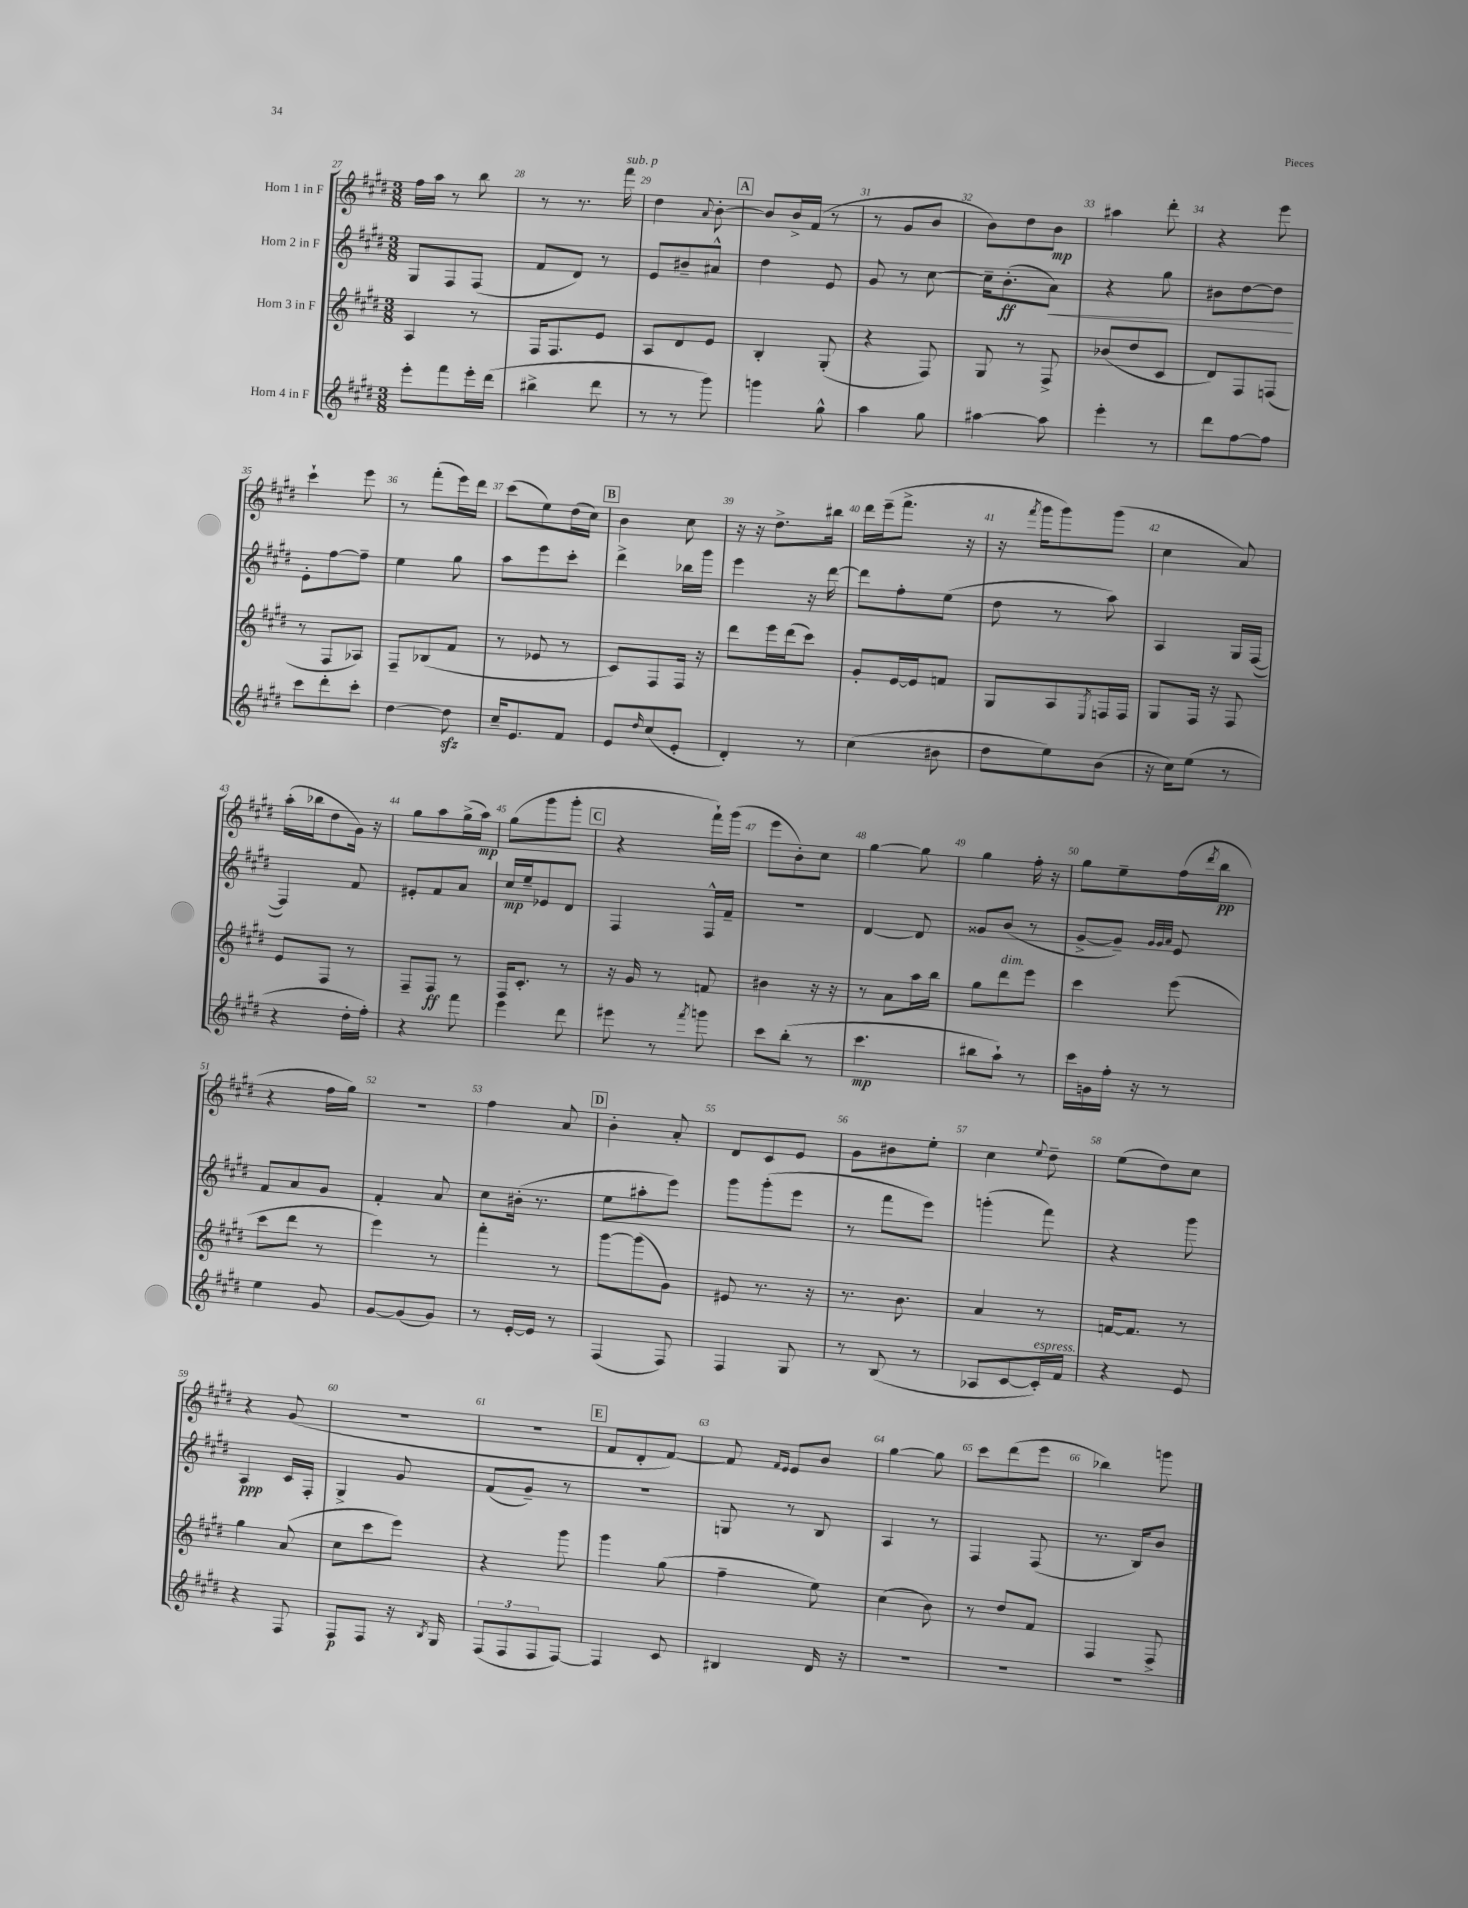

**kern	**kern	**kern	**kern
*staff4	*staff3	*staff2	*staff1
*clefG2	*clefG2	*clefG2	*clefG2
*k[f#c#g#d#]	*k[f#c#g#d#]	*k[f#c#g#d#]	*k[f#c#g#d#]
*M3/8	*M3/8	*M3/8	*M3/8
8eee'	4A	8G#	16ff#
.	.	.	16aa
8fff#	.	8F#	8r
16eee'	8r	(8F#	8bb
(16ddd#	.	.	.
=	=	=	=
4bb#^	16F#	8f#	8r
.	8.F#	.	.
.	.	8d#)	8.r
8ddd#	8e	8r	.
.	.	.	16fff#
=	=	=	=
8r	8A	8e	4dd#
8r	8d#	8b#~	.
.	.	.	8qqa
8ggg#)	8e	8a#^^	[8b'
=	=	=	=
4ggg	4B'	4dd#	8b]
.	.	.	16b^
.	.	.	(16f#
8gg#^^	(8G#'	8e	8r
=	=	=	=
4aa	4r	8g#	8r
.	.	8r	8g#
8gg#	8F#)	[8cc#	8b
=	=	=	=
[4aa#	8G#	16cc#~]	8b)
.	.	(8.b'	.
.	8r	.	8dd#
8aa#]	8F#^	8a)	8b
=	=	=	=
4eee'	(8b-	4r	4aa#
.	8dd#	.	.
8r	8c#	8gg#	8ddd#'
=	=	=	=
8ddd#	8d#)	8b#	4r
[8ff#	8F#	[8dd#	.
8ff#]	(8F	8dd#]	8eee
=	=	=	=
8ccc#	8r	8e'	4ccc#`
8ddd#'	8F#	[8ff#	.
8ccc#'	8A-)	8ff#~]	8eee
=	=	=	=
[4dd#	8F#~	4ee	8r
.	(8B-	.	(8fff#'
8dd#]	8f#	8gg#	16eee)
.	.	.	16ddd#
=	=	=	=
16cc#~	8r	8aa	(8ccc#
8.e	.	.	.
.	8e-	8eee	8ee)
8f#	8r	8ccc#'	(16dd#
.	.	.	16cc#)
=	=	=	=
8e	8c#)	4ddd#^	4b
16qqdd#	.	.	.
(8cc#	8F#	.	.
8e'	16F#	16bb-	8cc#
.	16r	16ggg#	.
=	=	=	=
4d#')	8ddd#	4eee	16r
.	.	.	16r
.	16eee	.	8.dd#^
.	(16ddd#	.	.
8r	8ccc#)	16r	.
.	.	[16ddd#	16bb#
=	=	=	=
(4cc#	8g#'	8ddd#]	16ddd#
.	.	.	(16eee~
.	[16e	8ff#'	8.fff#^
.	16e]	.	.
8b#	8f	(8ee	.
.	.	.	16r
=	=	=	=
8dd#	8G#	8dd#	16r
.	.	.	8qfff#
.	.	.	16ggg#
8ee)	8A	8r	8ggg#)
.	8qE	.	.
(8b	16F	8aa)	(8ggg#
.	16F	.	.
=	=	=	=
16r	8G#	4A	4cc#
16cc#)	.	.	.
(8ee	16F#	.	.
.	16r	.	.
8r	8F#	16G#	8a)
.	.	([16F#	.
=	=	=	=
4r	8e	4F#])	(16aa'
.	.	.	16bb-
.	8F#	.	8dd#
16dd#'	8r	8f#	16g#)
16ff#')	.	.	16r
=	=	=	=
4r	8F#~	8e#'	8gg#
.	8F#	8f#	8aa
8fff#	8r	8a	(16gg#^
.	.	.	16aa)
=	=	=	=
4eee	16F#	16cc#	(8gg#
.	8.c#'	16ee~	.
.	.	8e-	8ggg#
8ddd#	8r	8d#	8ggg#'
=	=	=	=
8eee#	16r	4F#	4r
.	16g#	.	.
8r	8r	.	.
8qfff#	.	.	.
8ggg	8f	16F#^^	16fff#`)
.	.	16f#~	(16ggg#
=	=	=	=
8ccc#	4b#	4.r	8eee
(8bb'	.	.	8b')
8r	16r	.	8cc#
.	16r	.	.
=	=	=	=
4.ccc#	8r	[4d#	[4gg#
.	8a	.	.
.	16aa	8d#]	8gg#]
.	16bb	.	.
=	=	=	=
8bb#	8gg#	8g##	4gg#
8aa`)	8ddd#	(8b	.
8r	8eee	8r	16ff#'
.	.	.	16r
=	=	=	=
16ccc#	4ccc#	[8g#^	8gg#
16g	.	.	.
16ff#'	.	8g#~])	8ee~
16r	.	.	.
.	.	32qqg#	.
.	.	32qqg#	.
.	.	32qqa	.
8r	(8eee	8e	(16ff#
.	.	.	8qddd#
.	.	.	16bb
=	=	=	=
4ee	8ccc#	8f#	4r
.	8ddd#	8a	.
8g#	8r	8g#	16ff#
.	.	.	16gg#)
=	=	=	=
[8g#	4eee)	4f#'	4.r
(8g#]	.	.	.
8g#)	8r	8a	.
=	=	=	=
8r	4fff#'	8cc#	4ff#
[16e'	.	(16b#'	.
16e]	.	8.r	.
8r	8r	.	8a
=	=	=	=
(4F#	[8ggg#	8ee	4b'
.	(8ggg#]	8aa#'	.
8F#)	8g#)	8eee)	8a'
=	=	=	=
4F#	8e#	8ggg#	8d#
.	8.r	(8ggg#'	8c#
8G#	.	8eee	8e
.	16r	.	.
=	=	=	=
8r	8.r	8r	8g#
(8B	.	8fff#	8b#
.	8.b	.	.
8r	.	8eee)	8ee'
=	=	=	=
8A-	4a	(4ggg'	4cc#
[8c#	.	.	.
.	.	.	8qqee
16c#'])	8r	8fff#)	8dd#~
16f#	.	.	.
=	=	=	=
4r	[16f	4r	(8ee
.	8.f]	.	.
.	.	.	8dd#)
8e	8r	8ggg#	8cc#
=	=	=	=
4r	4gg#	4A	4r
8F#	(8a	16c#	(8g#
.	.	16F#'	.
=	=	=	=
8F#	8cc#	4G#^	4.r
8F#	8ccc#	.	.
16r	8eee)	8g#	.
8qB	.	.	.
16G#	.	.	.
=	=	=	=
(12F#	4r	(8f#	4.r
12F#	.	.	.
.	.	8g#~)	.
12F#	.	.	.
[8F#)	8ggg#	8r	.
=	=	=	=
4F#]	4ggg#	4.r	8f#
.	.	.	8d#'
8c#	(8gg#	.	[8f#)
=	=	=	=
4B#	4ff#~	8G	8f#]
.	.	.	16qqf#
.	.	.	16qqe
.	.	8r	8e
16d#	8ee)	8B	8b
16r	.	.	.
=	=	=	=
4.r	(4cc#	4A	[4gg#
.	8b)	8r	8gg#]
=	=	=	=
4.r	8r	4F#	8ccc#
.	8dd#	.	(8ddd#
.	8f#	(8F#	8eee
=	=	=	=
4.r	4F#	8.r	4bb-)
.	.	16B)	.
.	8F#^	8b	8ggg
==	==	==	==
*-	*-	*-	*-
